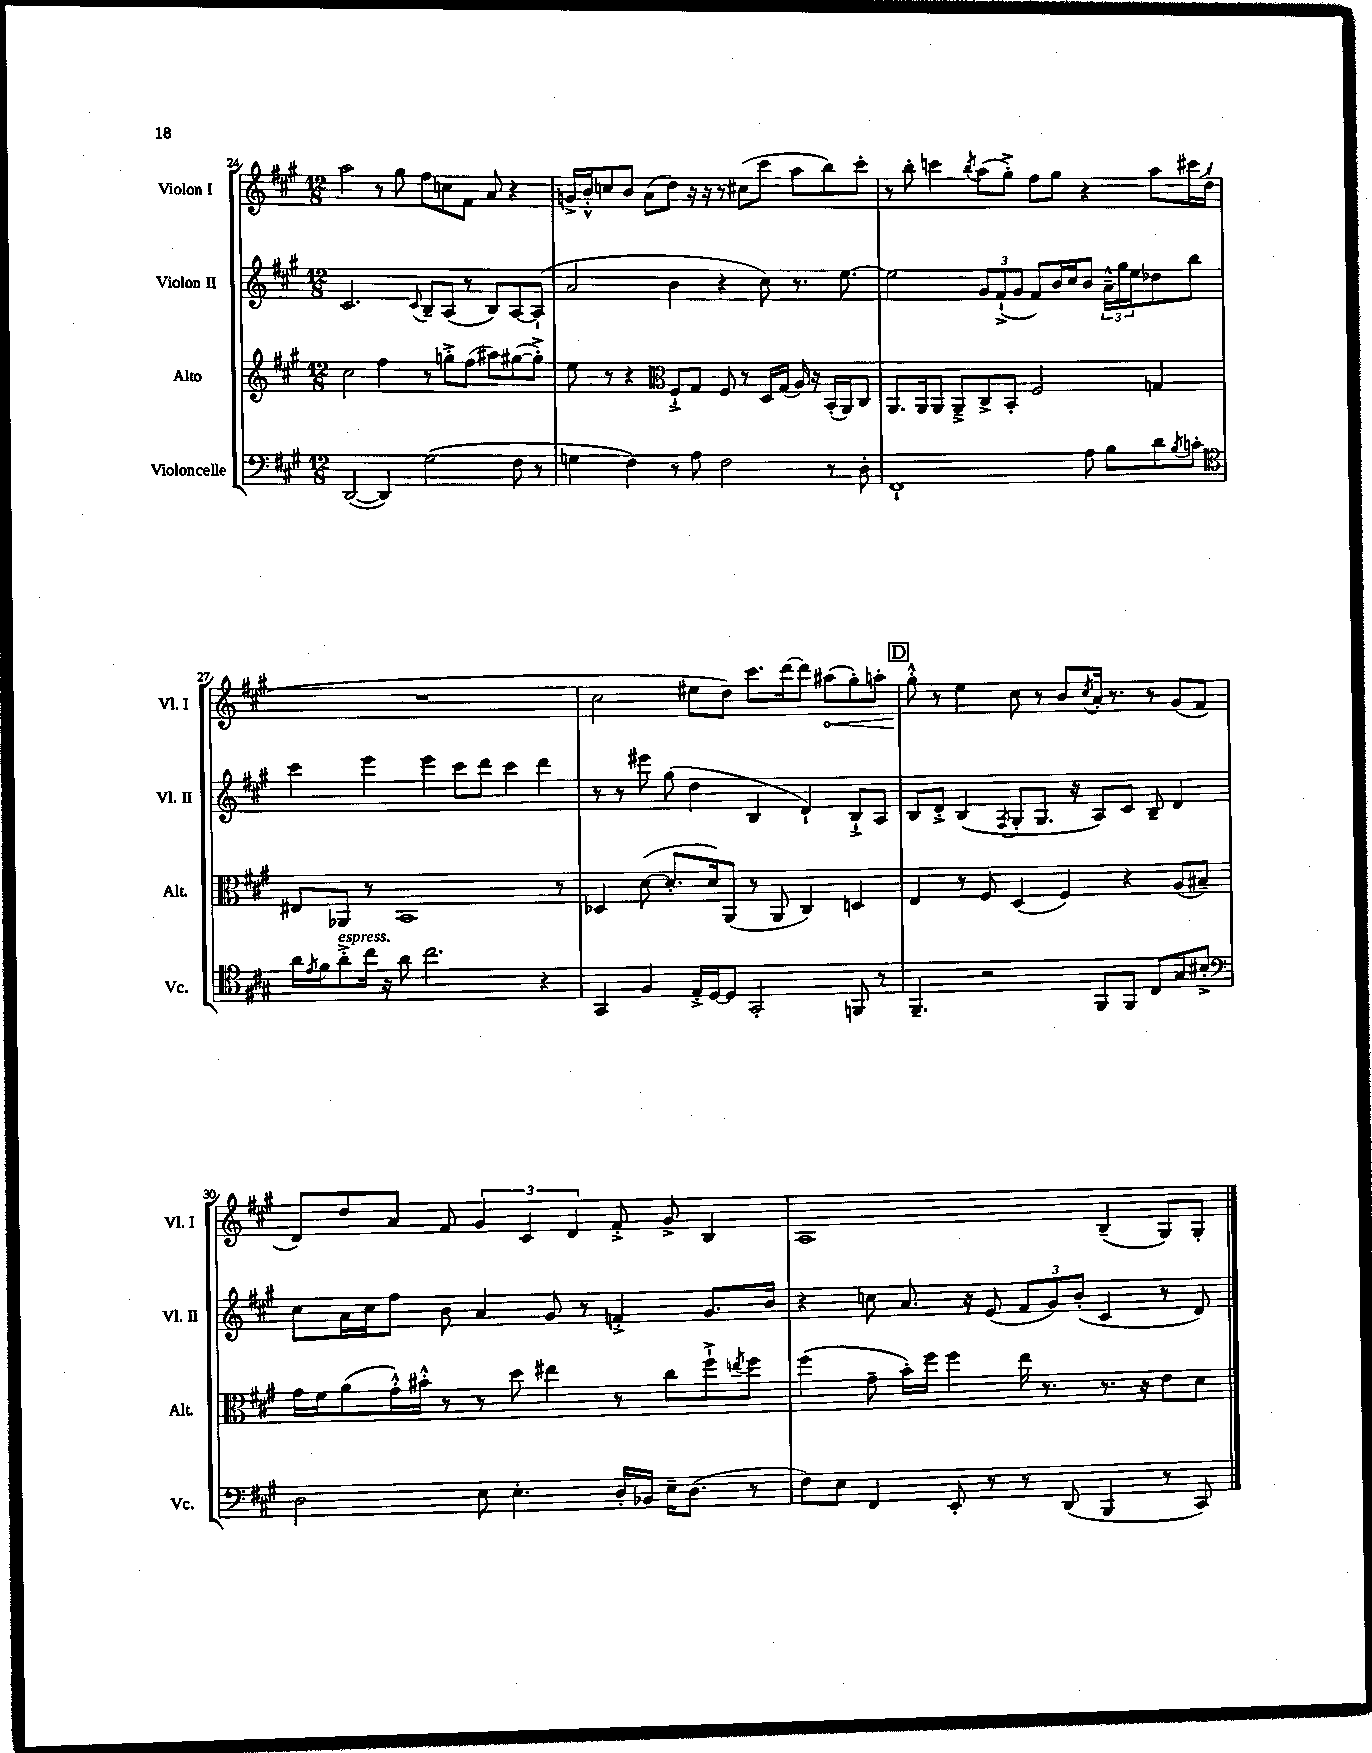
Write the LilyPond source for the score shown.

<<
\new StaffGroup <<
\new Staff = "s0" \with { instrumentName = "Violon I" shortInstrumentName = "Vl. I" } {
    \clef treble \key a \major \numericTimeSignature \time 12/8
    a''2 r8 gis''8 fis''8 c''8 fis'8 a'8 r4 |
    g'16-> b'16-.-^ c''8 b'8 a'8( d''8) r16 r16 r8 cis''8( cis'''8 a''8 b''8) cis'''8-. |
    r8 b''8-. c'''4 \acciaccatura { b''8 } a''8( gis''8-.->) fis''8 gis''8 r4 a''8 cis'''16 d''16-!( |
    R1. |
    cis''2 eis''8 d''8) cis'''8. d'''16~ d'''8 \once \override Hairpin.circled-tip = ##t ais''8\<( gis''8-.) a''8-. |
    \mark \markup { \box "D" } gis''8-.-^\! r8 e''4 cis''8 r8 b'8 \acciaccatura { cis''8 } a'16-. r8. r8 gis'8( fis'8 |
    d'8) d''8 a'8 fis'8 \tuplet 3/2 { gis'4 cis'4 d'4 } fis'8-.-> gis'8-> b4 |
    a1 b4--( gis8) gis8-. \bar "|." |
}
\new Staff = "s1" \with { instrumentName = "Violon II" shortInstrumentName = "Vl. II" } {
    \clef treble \key a \major \numericTimeSignature \time 12/8
    cis'2. \appoggiatura { cis'8 } b8-- a8( r8 b8) a8~ a8-!( |
    a'2 b'4 r4 cis''8) r8. e''8.~ |
    e''2 \tuplet 3/2 { gis'8 fis'8-!->( gis'8 } fis'8) b'16 cis''16 b'8 \tuplet 3/2 { a'16---^ gis''16 e''16 } des''8 b''8 |
    cis'''4 e'''4 e'''4 cis'''8 d'''8 cis'''4 d'''4 |
    r8 r8 eis'''8 gis''8( d''4 b4 d'4-!) b8-!-> a8 |
    \mark \markup { \box "D" } b8 d'8-.-> b4( \acciaccatura { fis8 } gis8-. gis8. r16 a8) cis'8 b8-- d'4 |
    cis''8 a'16 cis''16 fis''8 b'8 a'4 gis'8 r8 f'4-.-> gis'8. b'16 |
    r4 c''8 a'8. r16 e'8( \tuplet 3/2 { fis'8 gis'8) b'8-.( } cis'4 r8 d'8) \bar "|." |
}
\new Staff = "s2" \with { instrumentName = "Alto" shortInstrumentName = "Alt." } {
    \clef treble \key a \major \numericTimeSignature \time 12/8
    cis''2 fis''4 r8 g''8-.-> fis''8( ais''8) gis''8~( gis''8-.->) |
    e''8 r8 r4 \clef alto fis8-!-> gis8 fis8 r8 d16 gis16( a16) r16 b,16-.( a,16) cis8 |
    a,8. a,16 a,8 a,8---> cis8-> b,8-. fis2 g4 |
    eis8 aes,8 r8 b,1 r8 |
    des4 d'8~( d'8.-. d'16) a,8( r8 a,8 cis4) d4 |
    \mark \markup { \box "D" } e4 r8 fis8 d4( fis4) r4 a8( bis8--) |
    gis'16 fis'16 a'8( gis'16-.-^) bis'16-.-^ r8 r8 d''8 eis''4 r8 cis''8 fis''8-!-> \acciaccatura { e''8 } fis''8 |
    fis''4( gis'8-- b'16-.) fis''16 fis''4 e''16 r8. r8. r16 e'8 d'8 \bar "|." |
}
\new Staff = "s3" \with { instrumentName = "Violoncelle" shortInstrumentName = "Vc." } {
    \clef bass \key a \major \numericTimeSignature \time 12/8
    d,2~( d,4) gis2( fis8 r8 |
    g4 fis4) r8 a8 fis2 r8 d8-. |
    fis,1-! a8 b8 d'8 \acciaccatura { b8 } c'8-. |
    \clef tenor a'16 \acciaccatura { e'8 } fis'16 a'8-.->^\markup { \italic "espress." } cis''16 r16 a'8 cis''2. r4 |
    gis,4 fis4 e16-.-> d16~ d8 gis,2-. f,8 r8 |
    \mark \markup { \box "D" } fis,4.-- r2 fis,8 fis,8 cis8 gis8 bis8-.-> |
    \clef bass d2 e8 e4.-. d16-. bes,16 e16-- d8.( r8 |
    fis8) e8 fis,4 e,8-. r8 r8 d,8( b,,4 r8 cis,8) \bar "|." |
}
>>
>>
\layout { \context { \Score currentBarNumber = #24 } }
